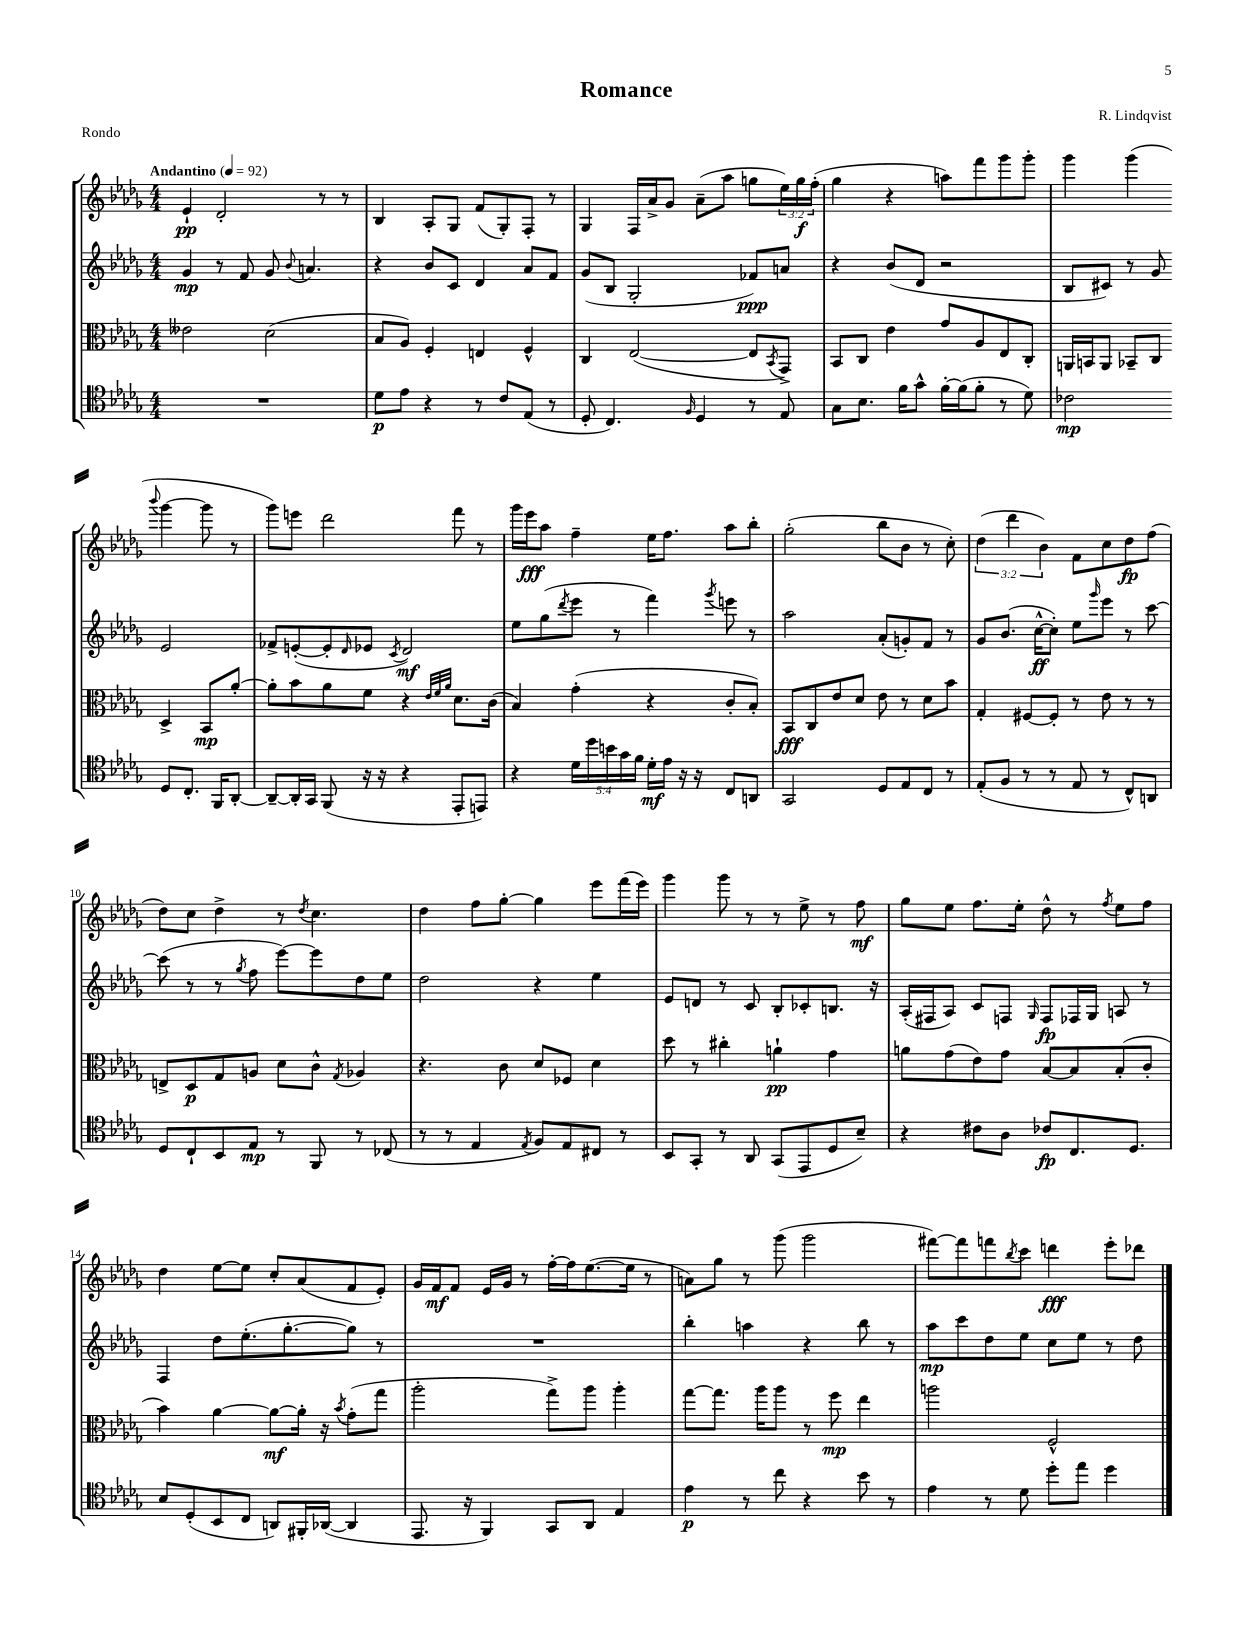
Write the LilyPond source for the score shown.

\header { title = "Romance" composer = "R. Lindqvist" piece = "Rondo" }
<<
\new StaffGroup <<
\new Staff = "s0" {
    \clef treble \key des \major \numericTimeSignature \time 4/4 \override Staff.TupletNumber.text = #tuplet-number::calc-fraction-text \tempo "Andantino" 4 = 92
    ees'4-!\pp des'2-. r8 r8 |
    bes4 aes8-. ges8 f'8( ges8-.) f8-. r8 |
    ges4 f16 aes'16-> ges'8 aes'8--( aes''8 g''8 \tuplet 3/2 { ees''16) g''16\f f''16-.( } |
    ges''4 r4 a''8) f'''8 ges'''8 ges'''8-. |
    ges'''4 ges'''4( \appoggiatura { bes'''8 } ges'''4~ ges'''8 r8 |
    ges'''8) e'''8 des'''2 f'''8 r8 |
    ges'''16 ees'''16\fff aes''8 f''4-- ees''16 f''8. aes''8 bes''8-. |
    ges''2-.( bes''8 bes'8 r8 c''8-.) |
    \tuplet 3/2 { des''4( des'''4 bes'4) } f'8 c''8 des''8\fp f''8( |
    des''8) c''8 des''4-> r8 \acciaccatura { des''8 } c''4. |
    des''4 f''8 ges''8~-. ges''4 ees'''8 f'''16( ees'''16) |
    ges'''4 ges'''8 r8 r8 ees''8-> r8 f''8\mf |
    ges''8 ees''8 f''8. ees''16-. des''8-^ r8 \acciaccatura { f''8 } ees''8 f''8 |
    des''4 ees''8~ ees''8 c''8-. aes'8( f'8 ees'8-.) |
    ges'16 f'16\mf f'8 ees'16 ges'16 r8 f''16~-. f''16 ees''8.~( ees''16 r8 |
    a'8) ges''8 r8 ges'''8( ges'''2 |
    fis'''8~) fis'''8 f'''8 \acciaccatura { bes''8 } c'''8 d'''4\fff ees'''8-. des'''8 \bar "|." |
}
\new Staff = "s1" {
    \clef treble \key des \major \numericTimeSignature \time 4/4
    ges'4\mp r8 f'8 ges'8 \appoggiatura { bes'8 } a'4. |
    r4 bes'8 c'8 des'4 aes'8 f'8 |
    ges'8( bes8 ges2-. fes'8\ppp) a'8 |
    r4 bes'8( des'8 r2 |
    bes8 cis'8) r8 ges'8 ees'2 |
    fes'8-> e'8~-.( e'8-. \grace { des'16 } ees'8 \acciaccatura { c'8 } des'2\mf) |
    ees''8 ges''8( \acciaccatura { des'''8 } ees'''8 r8 f'''4) \acciaccatura { ges'''8 } e'''8 r8 |
    aes''2 aes'8-.( g'8-.) f'8 r8 |
    ges'8 bes'8.( c''16~-^\ff c''8-.) ees''8 \grace { ges'''16 } ees'''8 r8 c'''8~ |
    c'''8( r8 r8 \acciaccatura { ges''8 } f''8 ees'''8~) ees'''8 des''8 ees''8 |
    des''2 r4 ees''4 |
    ees'8 d'8 r8 c'8 bes8-. ces'8-. b8. r16 |
    aes16-.( fis16 aes8) c'8 f8 \grace { ges16 } f8\fp fes16 ges16 a8 r8 |
    f4 des''8 ees''8.-.( ges''8.~-. ges''8) r8 |
    R1 |
    bes''4-. a''4 r4 bes''8 r8 |
    aes''8\mp c'''8 des''8 ees''8 c''8 ees''8 r8 des''8 \bar "|." |
}
\new Staff = "s2" {
    \clef alto \key des \major \numericTimeSignature \time 4/4
    eeses'2 des'2( |
    bes8 aes8) f4-. e4 f4-^ |
    c4 ees2~( ees8 \acciaccatura { bes,8 } ges,8->) |
    bes,8 c8 ees'4 ges'8 aes8 ees8 c8-. |
    a,16 b,16 a,8 bes,8-- c8 des4-> bes,8\mp aes'8~-. |
    aes'8-. bes'8 aes'8 f'8 r4 \grace { ees'32 f'32 aes'32 } des'8. c'16( |
    bes4) ges'4-.( r4 c'8-. bes8-.) |
    bes,8\fff c8 ees'8 des'8 ees'8 r8 des'8 bes'8 |
    ges4-. fis8~ fis8-. r8 ees'8 r8 r8 |
    e8-> des8\p ges8 a8 des'8 c'8-^ \acciaccatura { ges8 } aes4 |
    r4. c'8 des'8 fes8 des'4 |
    des''8 r8 cis''4-. a'4-!\pp ges'4 |
    a'8 ges'8( ees'8) ges'8 bes8~ bes8 bes8-.( c'8-. |
    bes'4) aes'4~ aes'8~\mf aes'16-. r16 \acciaccatura { bes'8 } ges'8-.( ges''8 |
    aes''2-. ges''8->) aes''8 aes''4-. |
    ges''8~ ges''8. aes''16 aes''8 r8 f''8\mp ees''4 |
    a''2 f2-^ \bar "|." |
}
\new Staff = "s3" {
    \clef tenor \key des \major \numericTimeSignature \time 4/4 \override Staff.TupletNumber.text = #tuplet-number::calc-fraction-text
    R1 |
    des'8\p ees'8 r4 r8 c'8 ees8( r8 |
    des8-. c4.) \grace { f16 } des4 r8 ees8 |
    ges8 bes8. f'16 ges'8-^ f'16~-. f'16( f'8-. r8 des'8) |
    ces'2\mp des8 c8.-. f,16 aes,8~-. |
    aes,8~-- aes,16-. ges,16 f,8( r16 r16 r4 ees,8-. e,8) |
    r4 \tuplet 5/4 { des'16 des''16 b'16 ges'16 f'16 } des'16-.\mf ees'16 r16 r16 c8 a,8 |
    ges,2 des8 ees8 c8 r8 |
    ees8-.( f8 r8 r8 ees8 r8 c8-^) a,8 |
    des8 c8-! bes,8 ees8\mp r8 f,8 r8 ces8( |
    r8 r8 ees4 \acciaccatura { ees8 } f8) ees8 cis8 r8 |
    bes,8 ges,8-. r8 aes,8 ges,8( ees,8 des8 bes8--) |
    r4 cis'8 aes8 ces'8\fp c8. des8. |
    bes8 des8-.( bes,8 c8 a,8) fis,16-. aes,16~( aes,4 |
    ees,8. r16 f,4) ges,8 aes,8 ees4 |
    ees'4\p r8 c''8 r4 bes'8 r8 |
    ees'4 r8 des'8 des''8-. ees''8 des''4 \bar "|." |
}
>>
>>
